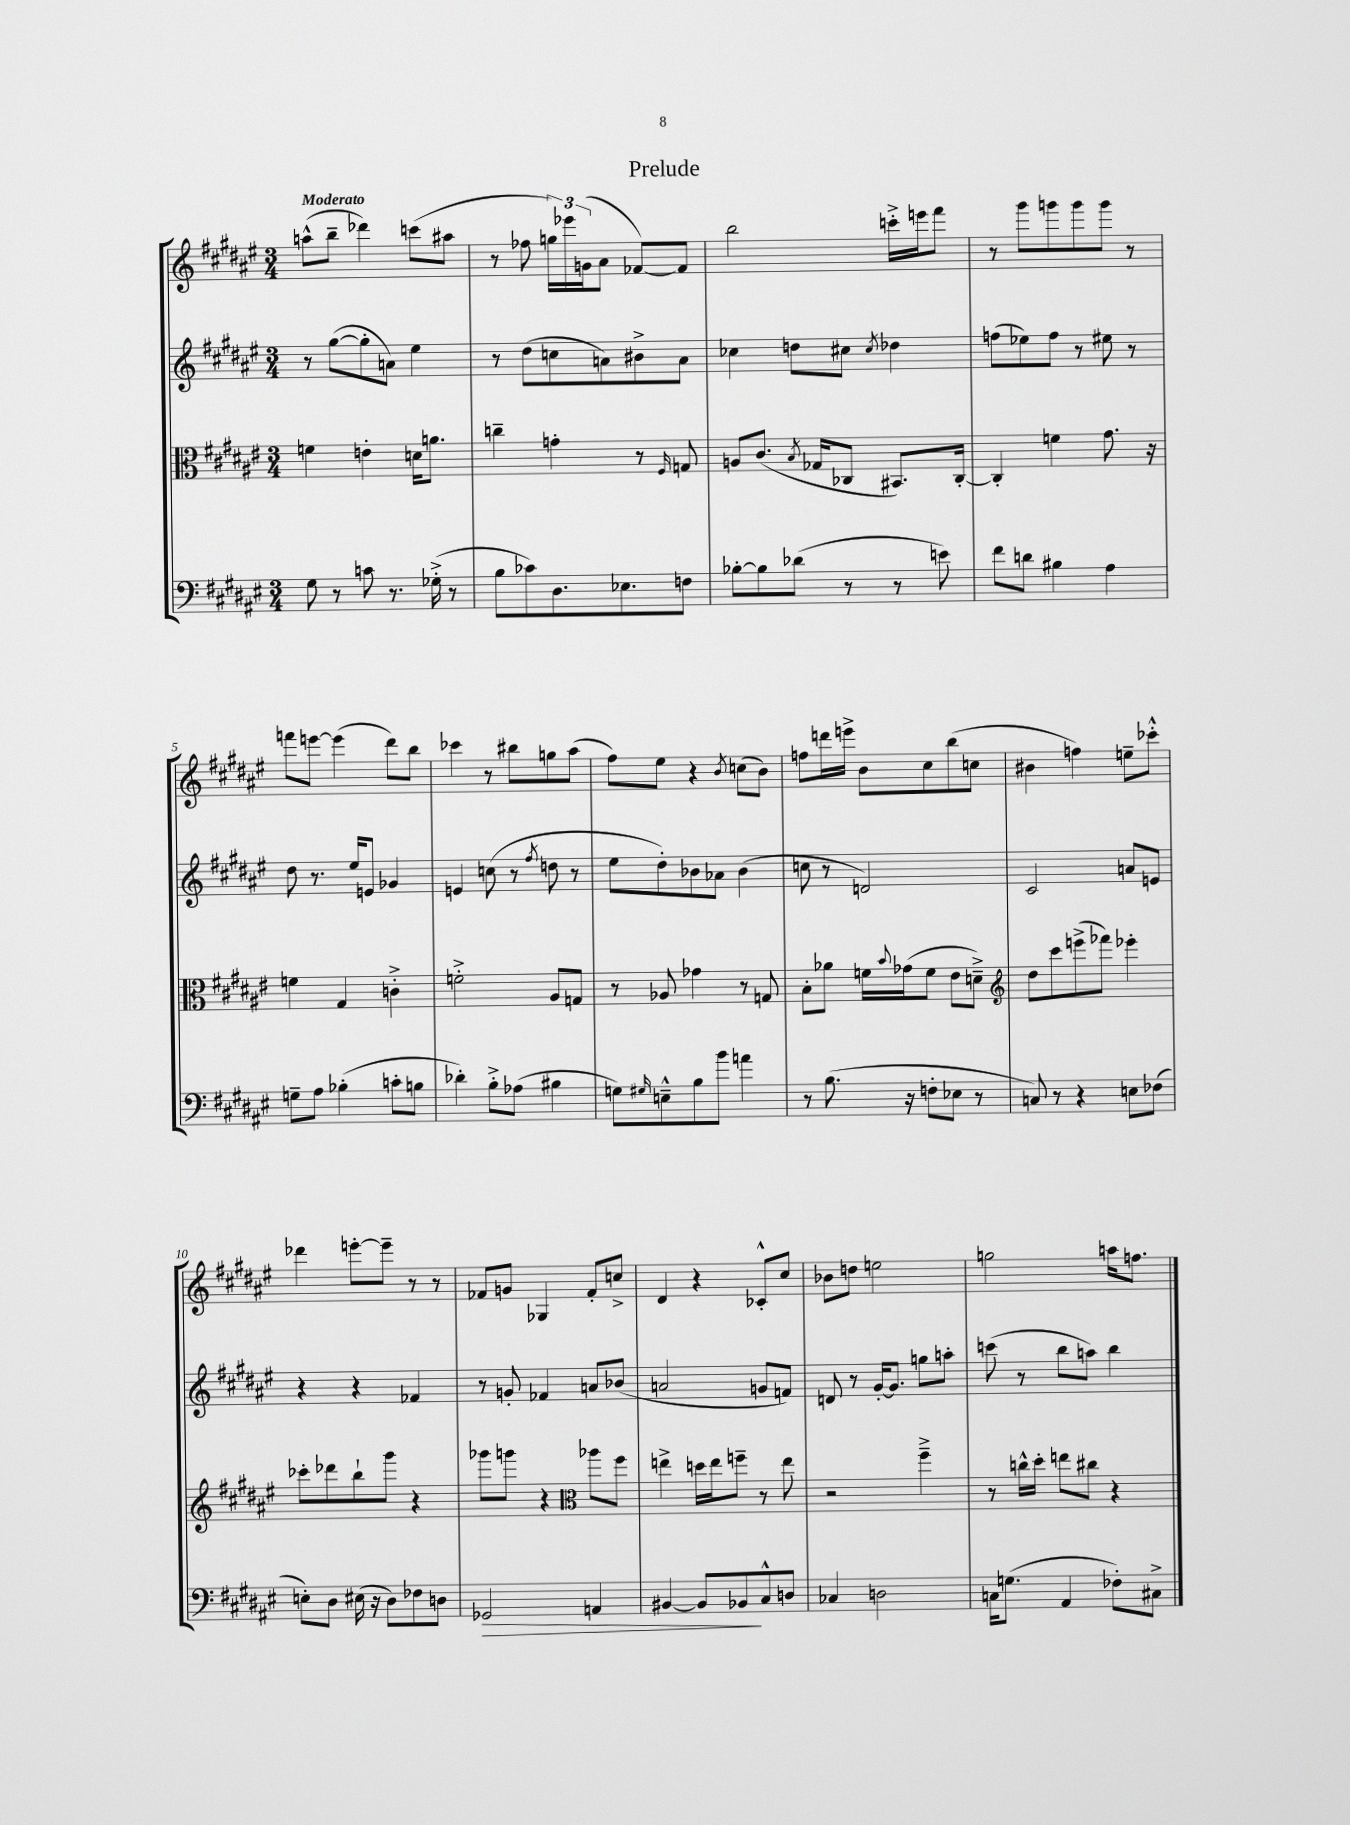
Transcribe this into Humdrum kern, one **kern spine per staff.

**kern	**dynam	**kern	**kern	**kern
*part4	*part4	*part3	*part2	*part1
*staff4	*staff4	*staff3	*staff2	*staff1
*clefF4	*	*clefC3	*clefG2	*clefG2
*k[f#c#g#d#a#e#]	*	*k[f#c#g#d#a#e#]	*k[f#c#g#d#a#e#]	*k[f#c#g#d#a#e#]
*M3/4	*	*M3/4	*M3/4	*M3/4
=1	=1	=1	=1	=1
!	!	!	!	!LO:TX:a:B:t=Moderato
8G#\	.	4fn\	8r	(8aan^^\L
8r	.	.	([8gg#\L	8bb~\J
8cn\	.	4en'\	8gg#'\]	4ddd-X\)
8.r	.	.	8an\J)	.
.	.	16dn\KL	4ee#\	(8cccn\L
(16G-X'^\	.	8.an\J	.	.
8r	.	.	.	8aa#X\J
=2	=2	=2	=2	=2
8B\L	.	4ccn~\	8r	8r
8c-X\)	.	.	(8dd#\L	8ff-X\
8.D#\	.	4gn'\	8ccn\	24ggn\LL)
.	.	.	.	24eee-X\
.	.	.	.	(24gn\J
.	.	.	8an\)	8a#\J
8.E-X\	.	.	.	.
.	.	8r	8b#X^\	[8f-X/L)
.	.	16qqF#/	.	.
8Fn\J	.	8Gn/	8a\J	8f-/J]
=3	=3	=3	=3	=3
[8B-X'\L	.	8An/L	4cc-X\	2bb\
8B-\]	.	(8.c#/J	.	.
(8d-X\J	.	.	8ddn\L	.
.	.	8qB/	.	.
.	.	16G-X/KL	.	.
8r	.	8C-X/J	8cc#X\J	.
.	.	.	8qcc#/	.
8r	.	8.BB#X/L)	4dd-X\	16cccn'^\LL
.	.	.	.	16eeen\J
8en\)	.	.	.	8fff#\J
.	.	[16C-'/Jk	.	.
=4	=4	=4	=4	=4
8f#\L	.	4C-'/]	(8ffn\L	8r
8dn\J	.	.	8ee-X\)	8ggg#\L
4B#X\	.	4fn\	8ff\J	8gggn\
.	.	.	8r	8ggg\
4A#\	.	8.g#\	8ee#X\	8ggg\J
.	.	.	8r	8r
.	.	16r	.	.
!!LO:LB:g=z
=5	=5	=5	=5	=5
8Gn~\L	.	4fn\	8dd#\	8fffn\L
8A#\J	.	.	8.r	[8eeen\J
(4B-X'\	.	4G#/	.	(4eee\]
.	.	.	16ee#/KL	.
.	.	.	8en/J	.
8cn'\L	.	4cn'^\	4g-X/	8ddd#\L)
8Bn\J	.	.	.	8bb\J
=6	=6	=6	=6	=6
4d-X'\)	.	2fn'^\	4en/	4ccc-X\
8B'^\L	.	.	(8ccn\	8r
(8A-X\J	.	.	8r	8bb#X\L
.	.	.	8qff#/	.
4B#X\	.	8A#/L	8ddn\	8ggn\
.	.	8Gn/J	8r	(8aa#\J
=7	=7	=7	=7	=7
8Gn\L)	.	8r	8ee#\L	8ff#\L)
16qqG#X/	.	.	.	.
8En~^^\	.	8A-X/	8dd#'\)	8ee#\J
8B\	.	4g-X\	8b-X\	4r
8b\J	.	.	8a-X\J	.
.	.	.	.	8qb/
4an\	.	8r	(4b-\	(8ccn\L
.	.	8Gn/	.	8b\J)
=8	=8	=8	=8	=8
8r	.	8B'\L	8ccn\	8ffn\L
(8.B\	.	8a-X\J	8r	16dddn\L
.	.	.	.	16eeen^\JJ
.	.	16fn\LL	2dn/)	8b\L
.	.	8qqb/	.	.
16r	.	(16g-X\J	.	.
8Fn'\L	.	8f\J	.	8cc#\
8E-X\J	.	8e#\L	.	(8bb\
8r	.	8dn~^\J)	.	8ccn\J
=9	=9	=9	=9	=9
*	*	*clefG2	*	*
8Cn/)	.	8dd#\L	2c#/	4b#X\
8r	.	8ccc#\	.	.
4r	.	(8eeen^\	.	4ffn\)
.	.	8fff-X\J)	.	.
8En\L	.	4eee-X'\	8an/L	8een~\L
(8F-X\J	.	.	8en/J	8ccc-X'^^\J
!!LO:LB:g=z
=10	=10	=10	=10	=10
8En'\L)	.	8ccc-X'\L	4r	4ddd-X\
8D#\J	.	8ddd-X\	.	.
(16E#X\	.	8bb`\	4r	[8eeen'\L
16r	.	.	.	.
8D#\L)	.	8ggg#\J	.	8eee~\J]
8F-X\	.	4r	4f-X/	8r
8Dn\J	.	.	.	8r
=11	=11	=11	=11	=11
!	!LO:HP:b	!	!	!
2GG-X/	>	8ggg-X\L	8r	8f-X/L
.	.	8gggn\J	8gn'/	8gn/J
.	.	4r	4f-X/	4G-X/
*	*	*clefC3	*	*
4AAn/	.	8aa-X\L	8an/L	8f-'/L
.	.	8ff#\J	(8b-X/J	8ccn^/J
=12	=12	=12	=12	=12
[4BB#X/	.	4een^\	2an/	4d#/
8BB#/L]	.	16ddn\LL	.	4r
.	.	16ee\J	.	.
8BB-X/	.	8ffn~\J	.	.
8C#^^/	]	8r	8gn/L	8c-X'^^/L
8Dn/J	.	8ee\	8fn/J)	8cc#/J
=13	=13	=13	=13	=13
4C-X/	.	2r	8dn/	8b-X\L
.	.	.	8r	8ddn\J
2Dn\	.	.	[16g#'/KL	2een\
.	.	.	8.g#/J]	.
.	.	4ff#~^\	8ggn\L	.
.	.	.	8aan'\J	.
=14	=14	=14	=14	=14
16Cn\KL	.	8r	(8cccn\	2ggn\
(8.Gn\J	.	.	.	.
.	.	16ccn^^\LL	8r	.
.	.	16dd#'\JJ	.	.
4AA#/	.	8een\L	8bb\L	.
.	.	8cc#X\J	8aan\J)	.
8F-X'\L)	.	4r	4bb\	16aan\KL
.	.	.	.	8.ffn\J
8C#X^\J	.	.	.	.
==	==	==	==	==
*-	*-	*-	*-	*-
